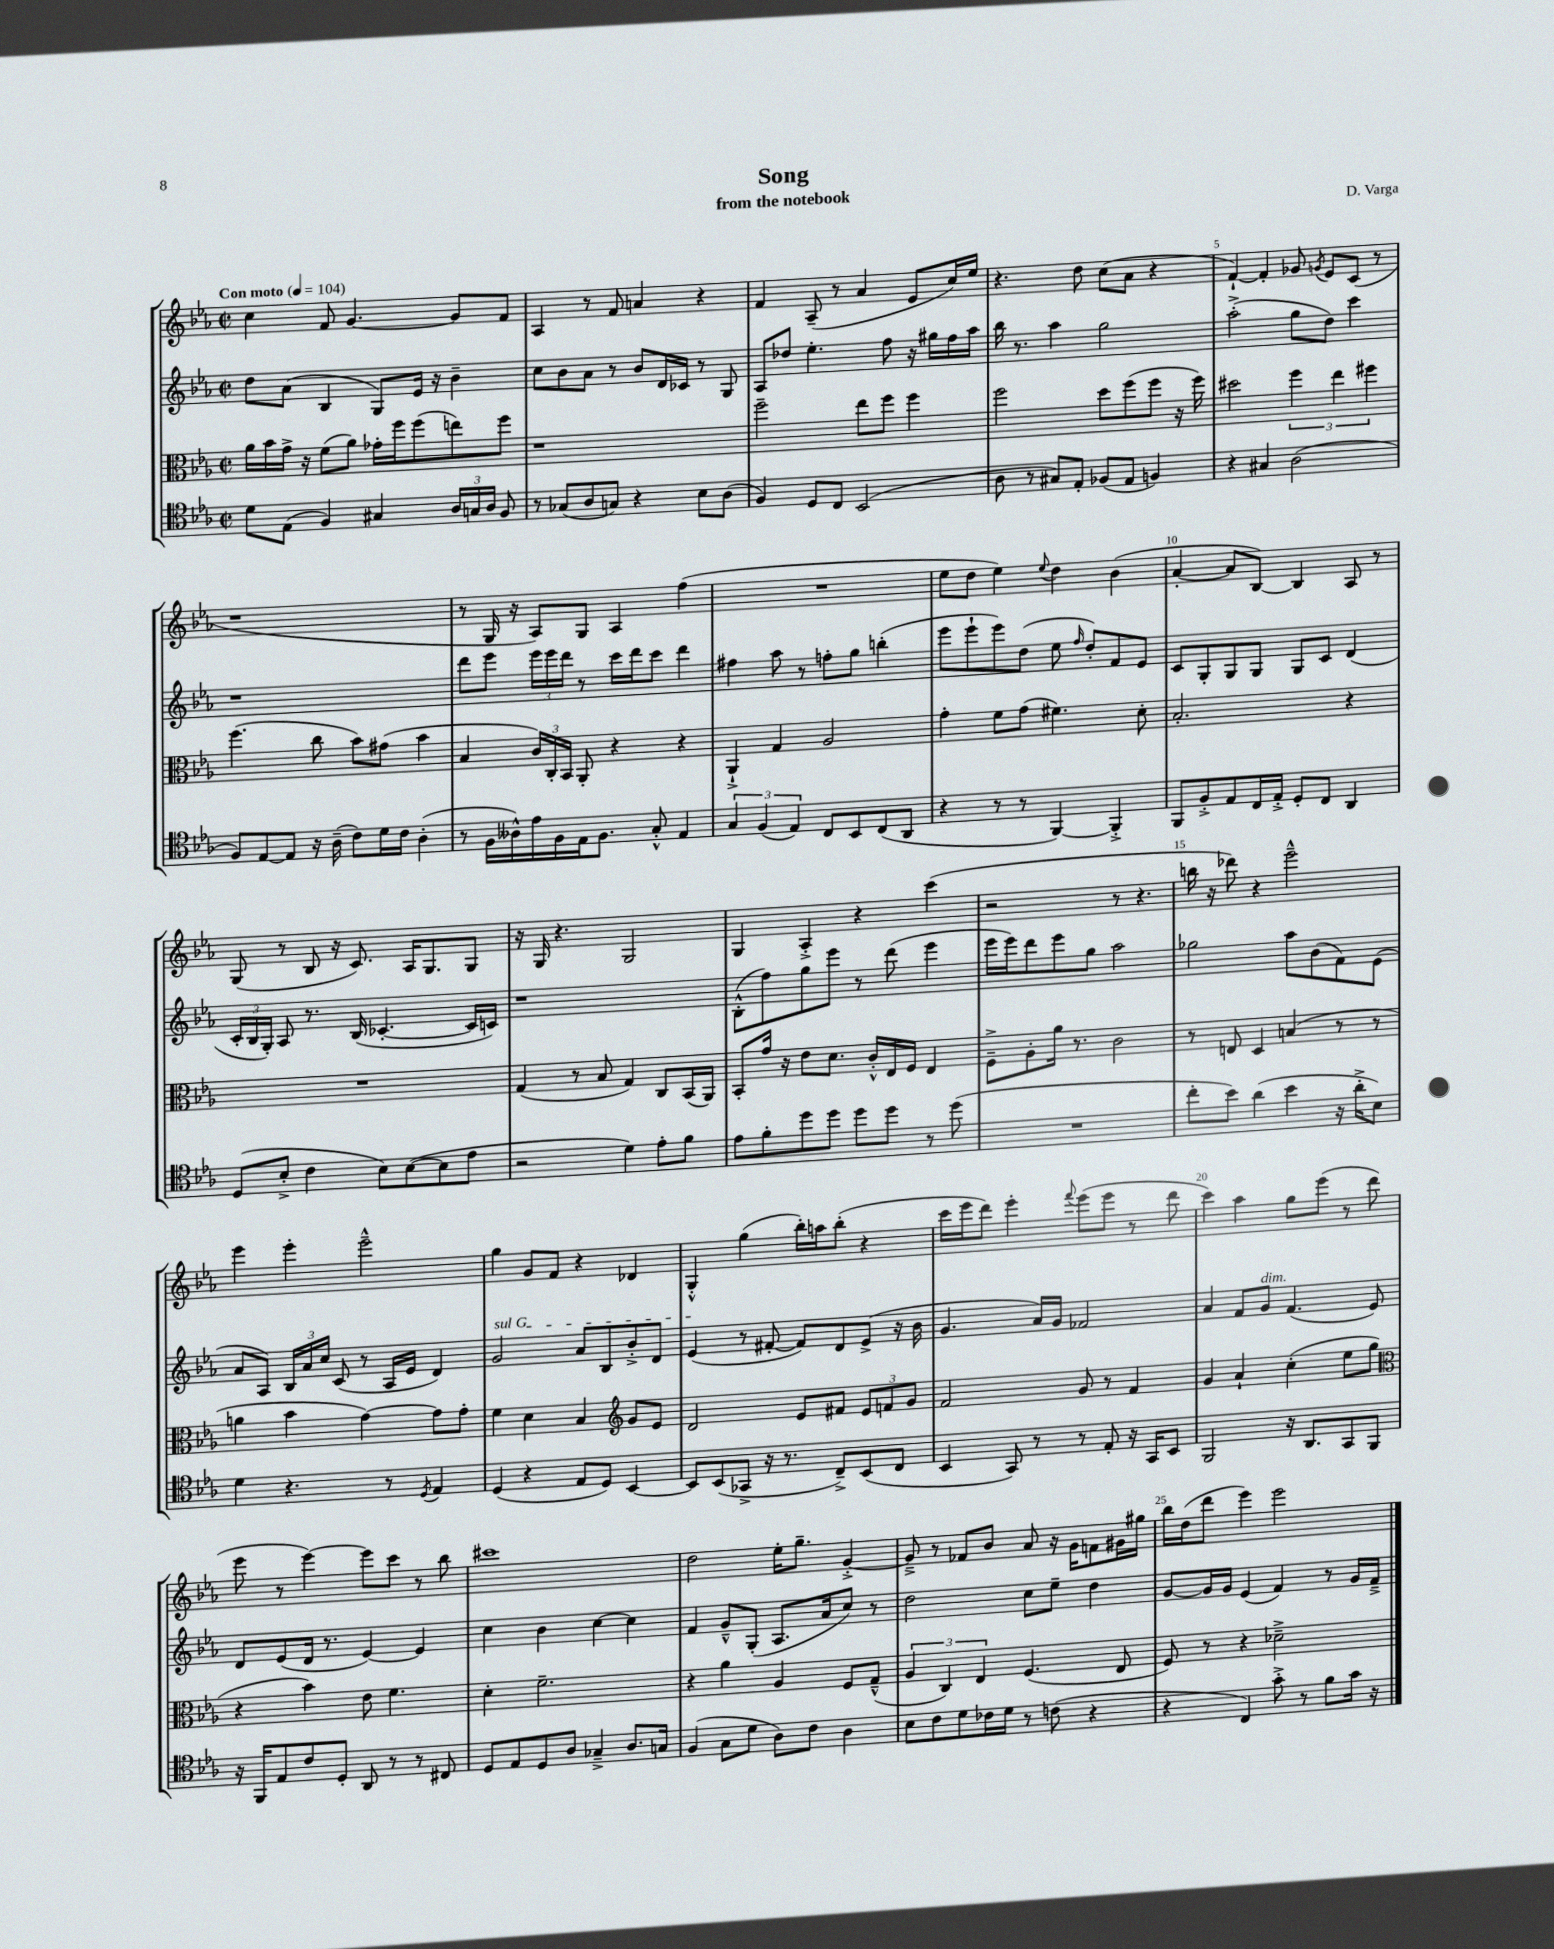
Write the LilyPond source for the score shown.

\header { title = "Song" composer = "D. Varga" subtitle = "from the notebook" }
<<
\new StaffGroup <<
\new Staff = "s0" {
    \clef treble \key ees \major \defaultTimeSignature \time 2/2 \tempo "Con moto" 4 = 104
    \autoBeamOff c''4 f'8 g'4.~ g'8[ f'8] |
    aes4 r8 f'8 a'4 r4 |
    f'4 aes8--( r8 aes'4 ees'8[ c''16) ees''16] |
    r4. d''8 c''8[( aes'8] r4 |
    f'4~-!) f'4-. ges'8 \acciaccatura { g'8 } ees'8[ c'8]( r8 |
    r1 |
    r8 g16 r16 aes8[) g8] aes4 f''4( |
    R1 |
    ees''8[ d''8] ees''4) \appoggiatura { ees''8 } d''4 bes'4( |
    aes'4~-. aes'8[ bes8]~) bes4 aes8 r8 |
    g8( r8 bes8 r16 c'8.) aes16[ g8. g8] |
    r16 g16 r4. g2 |
    g4 aes4-.-> r4 c'''4( |
    r2 r8 r4. |
    b''16 r16 des'''8) r4 ees'''2---^ |
    ees'''4 ees'''4-. ees'''2---^ |
    g''4 g'8[ f'8] r4 des'4 |
    g4-.-^ g''4( bes''16[-.) a''16 bes''8]-.( r4 |
    c'''16[ ees'''16 d'''8]) ees'''4-. \appoggiatura { f'''8 } ees'''8[( ees'''8] r8 d'''8 |
    c'''4) aes''4 g''8[ ees'''8]( r8 d'''8 |
    ees'''8 r8 ees'''4~) ees'''8[ c'''8] r8 bes''8 |
    cis'''1 |
    d''2 ees''16[-. g''8.]-- g'4~-.-> |
    g'8---> r8 fes'8[ bes'8] aes'8 r16 g'16[ f'8 gis'16 gis''16] |
    bes''16[ d''16( d'''8] ees'''4) ees'''2 \bar "|." |
}
\new Staff = "s1" {
    \clef treble \key ees \major \defaultTimeSignature \time 2/2
    \autoBeamOff d''8[ aes'8]( bes4 g8[) ees'16] r16 bes'4-- |
    c''8[ bes'8 aes'8] r8 bes'8[ d'16 ces'16] r8 g8 |
    aes8[ des''8] ees''4.-. f''8 r16 gis''16[ f''16 aes''16] |
    bes''16 r8. aes''4 g''2 |
    aes''2-.->( g''8[ d''8]) c'''4 |
    r1 |
    d'''8[ ees'''8] \tuplet 3/2 { ees'''16[ ees'''16 d'''16] } r8 c'''16[ d'''16 c'''8] d'''4 |
    fis''4 aes''8 r8 f''8[-. g''8] b''4-.( |
    ees'''8[ ees'''8-! ees'''8) d''8]( ees''8 \grace { f''16 } d''8[-.) f'8 ees'8] |
    c'8[ g8-. g8 g8] g8[ c'8] d'4( |
    \tuplet 3/2 { c'16[-. bes16 g16]-.) } aes8 r8. bes16( ces'4.~-. ces'16[ c'16]) |
    r1 |
    bes8[-.-^( f''8) g''8 ees'''8] r8 d'''8( ees'''4 |
    ees'''16[ ees'''16) d'''8 ees'''8 g''8] aes''2 |
    ges''2 aes''8[ bes'8( f'8) ees'8]( |
    aes'8[ aes8]) \tuplet 3/2 { bes16[ aes'16 c''16] } c'8( r8 aes16[ ees'16] d'4) |
    \once \override TextSpanner.bound-details.left.text = \markup { \italic "sul G" } g'2\startTextSpan aes'8[ bes8 bes'8-.-> d'8] |
    ees'4\stopTextSpan( r8 fis'8~-. fis'8[) d'8 ees'8]->( r16 bes'16 |
    g'4. aes'16[) g'16] fes'2 |
    aes'4 f'8[ g'8]^\markup { \italic "dim." } f'4.( ees'8) |
    d'8[ ees'8( d'16] r8. ees'4~) ees'4 |
    c''4 bes'4 c''4~ c''4 |
    f'4 g'8[---^ g8]-.( aes8.[ aes'16 c''8]) r8 |
    d''2 c''8[ ees''8]-- d''4 |
    g'8[~ g'16 g'16] ees'4( f'4) r8 g'16[ f'16]---> \bar "|." |
}
\new Staff = "s2" {
    \clef alto \key ees \major \defaultTimeSignature \time 2/2
    \autoBeamOff aes'16[ bes'16 g'16]-> r16 f'8[( aes'8]) ges'16[-. f''16 f''8( e''8) f''8] |
    r1 |
    f''2-- ees''8[ f''8] f''4 |
    f''2 d''8[ f''8( f''8] r16 f''16) |
    dis''2 \tuplet 3/2 { f''4 ees''4 fis''4 } |
    f''4.( c''8 bes'8[) gis'8]( bes'4 |
    bes4 \tuplet 3/2 { c'16[) c16-. bes,16] } aes,8-. r4 r4 |
    aes,4-!-> g4 aes2 |
    g'4-. f'8[ g'8]( fis'4.) d'8-. |
    bes2.-. r4 |
    R1 |
    g4( r8 bes8 g4) c8[ bes,16( aes,16]) |
    bes,8[-. g'16] r16 ees'8[ d'8.] c'16[-.-^ ees16 f16] ees4 |
    f8[---> aes8-. aes'16] r8. c'2 |
    r8 e8 d4 b4( r8 r8 |
    a'4 bes'4 g'4~) g'8[ g'8]-. |
    f'4 d'4 bes4 \clef treble g'8[ ees'8] |
    d'2 ees'8[ fis'8] \tuplet 3/2 { ees'8[ f'8 g'8] } |
    f'2 g'8 r8 f'4 |
    g'4 aes'4-! c''4-.( ees''8[ g''8] |
    \clef alto r4 bes'4) ees'8 f'4. |
    d'4-. f'2.-- |
    r4 aes'4 aes4 f8[ g8]---^( |
    \tuplet 3/2 { aes4 c4) ees4 } f4.( ees8 |
    f8) r8 r4 des'2---> \bar "|." |
}
\new Staff = "s3" {
    \clef tenor \key ees \major \defaultTimeSignature \time 2/2
    \autoBeamOff d'8[ ees8]( f4) gis4 \tuplet 3/2 { aes16[ g16 aes16] } f8 |
    r8 ges8[( aes8 g8]) r4 bes8[ aes8]( |
    f4) d8[ c8] bes,2( |
    aes8 r8 gis8[) ees8]-. fes8[( ees8] f4) |
    r4 gis4 aes2( |
    f8[) ees8~ ees8] r16 aes16--( c'8[) d'16 c'16] aes4-.( |
    r8 f16[ aeses16-^) ees'16 f16 ees16 f8.] g8-.-^ ees4 |
    \tuplet 3/2 { g4 f4( ees4) } c8[ bes,8 c8( aes,8] |
    r4 r8 r8 f,4~) f,4-.-> |
    f,8[ f8-.-> ees8 c16 ees16]-.-> d8[-. c8] aes,4 |
    d8[( bes8]-.-> c'4 bes8[) bes8~( bes8 ees'8] |
    r2 d'4) ees'8[-. f'8] |
    ees'8[ f'8-. d''8 d''8] d''8[ d''8] r8 d''8( |
    R1 |
    c''8[-. bes'8]) aes'4( bes'4 r16 aes'16[-.-> bes8]) |
    d'4 r4. r8 \acciaccatura { d8 } ees4 |
    d4( r4 ees8[ d8]) bes,4~ |
    bes,8[ bes,8( ges,8]-> r16 r8. c8[--->) bes,8( c8] |
    bes,4 g,8) r8 r8 ees8-. r16 g,16[ bes,8] |
    f,2 r16 aes,8.[ g,8 f,8] |
    r16 f,16[ ees8 c'8 d8]-. aes,8 r8 r8 cis8 |
    d8[ ees8 d8 aes8] ges4---> aes8.[ g16] |
    f4( g8[ d'8] aes8[) c'8] aes4 |
    bes8[ c'8 d'8 ces'16 d'16] r8 c'8( r4 |
    r4 c4) g'8-.-> r8 f'8[ g'16] r16 \bar "|." |
}
>>
>>
\layout { \context { \Score \override BarNumber.break-visibility = ##(#f #t #t) barNumberVisibility = #(every-nth-bar-number-visible 5) } }
